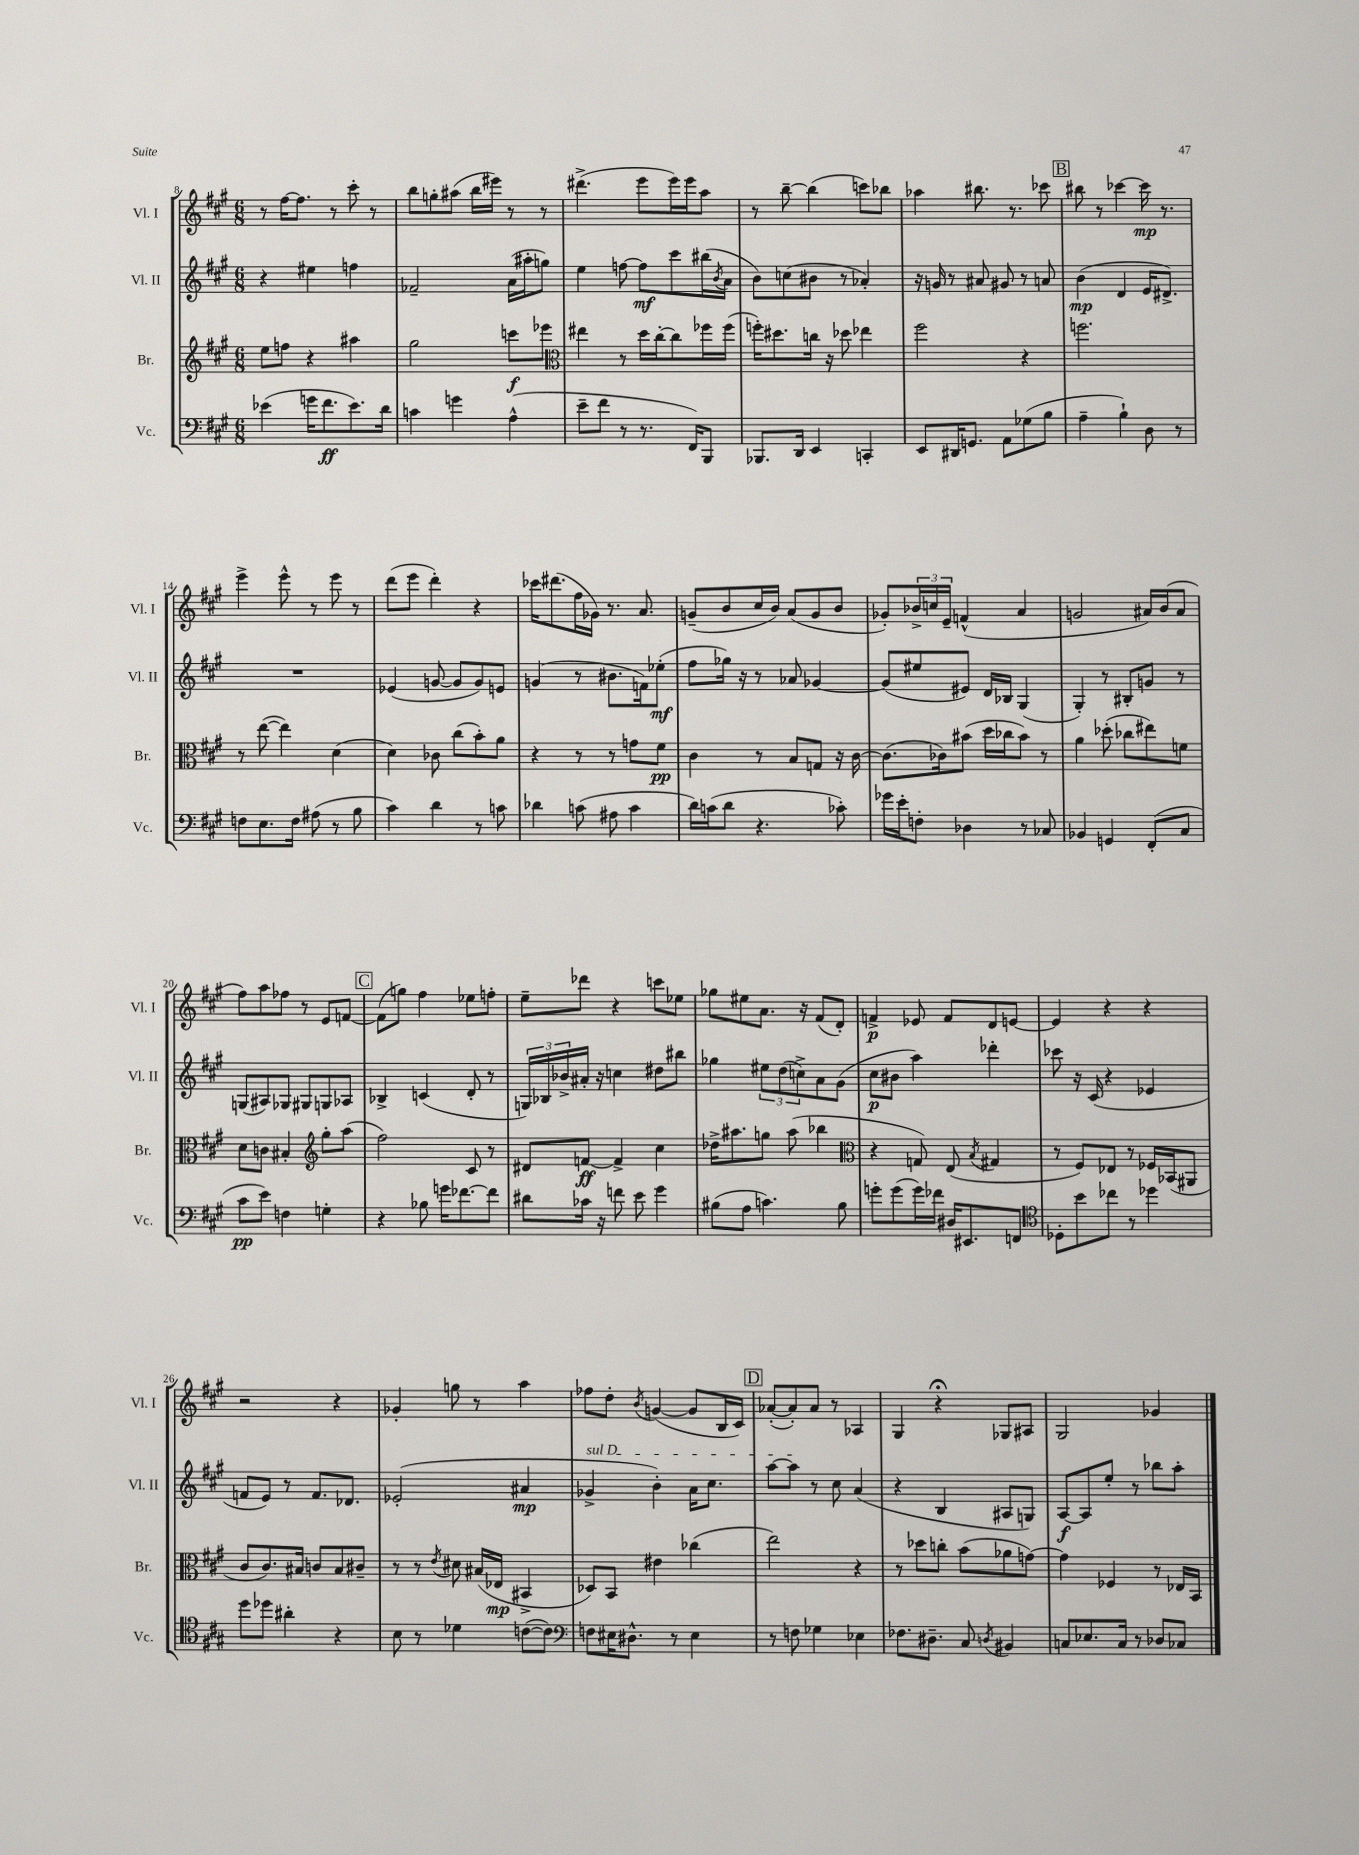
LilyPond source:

<<
\new StaffGroup <<
\new Staff = "s0" \with { instrumentName = "Vl. I" shortInstrumentName = "Vl. I" } {
    \clef treble \key a \major \numericTimeSignature \time 6/8
    r8 fis''16~ fis''8. r8 cis'''8-. r8 |
    b''8 g''8-. ais''8( b''16 eis'''16) r8 r8 |
    dis'''4.->( e'''8 e'''16) e'''16 a''8 |
    r8 b''8~-- b''4( c'''8) bes''8 |
    aes''4 bis''8. r8. ces'''8 |
    \mark \markup { \box "B" } bis''8 r8 ces'''4~ ces'''16\mp r8. |
    e'''4-> e'''8-^ r8 e'''8 r8 |
    d'''8( e'''8 d'''4-.) r4 |
    ces'''16 dis'''8.( fis''16 ges'16) r8. a'8. |
    g'8--( b'8 cis''16 b'16) a'8( g'8 b'8 |
    ges'8-.) \tuplet 3/2 { bes'16-> c''16 e'16-- } f'4-^( a'4 |
    g'2 ais'16) b'16( ais'8 |
    fis''8) a''8 fes''8 r8 e'8 f'8~ |
    \mark \markup { \box "C" } f'8( g''8) fis''4 ees''8 f''8-. |
    e''8-- des'''8 r4 c'''8 ees''8 |
    ges''8 eis''8 a'8. r16 fis'8( d'8-.) |
    f'4->\p ees'8 f'8 d'8 e'8~ |
    e'4 r4 r4 |
    r2 r4 |
    ges'4-. g''8 r8 a''4 |
    fes''8 d''8-. \acciaccatura { b'8 } g'4~( g'8 b16 cis'16) |
    \mark \markup { \box "D" } aes'8~-.( aes'8-.) aes'8 r8 aes4 |
    gis4 r4\fermata ges8 ais8 |
    gis2 ges'4 \bar "|." |
}
\new Staff = "s1" \with { instrumentName = "Vl. II" shortInstrumentName = "Vl. II" } {
    \clef treble \key a \major \numericTimeSignature \time 6/8
    r4 eis''4 f''4 |
    fes'2-- a'16( ais''16-. g''8) |
    e''4 f''8~ f''8\mf cis'''8 bis''16( \acciaccatura { b'8 } a'16 |
    b'8) c''8( bis'8 r8 aes'4-.) |
    r16 g'16 r8 ais'8 gis'8 r8 a'8 |
    \mark \markup { \box "B" } b'4\mp( d'4 e'16 dis'8.->) |
    R2. |
    ees'4( g'8~ g'8 g'8) e'8 |
    g'4( r8 bis'8. f'16) ees''8-.\mf( |
    fis''8 ges''16) r16 r8 aes'8 ges'4~ |
    ges'8( eis''8 eis'8) d'16 bes16 gis4( |
    gis4-.) r8 bis8-. g'8 r8 |
    g8( ais8) ges8 gis8 g8 aes8 |
    \mark \markup { \box "C" } bes4-> c'4( d'8-. r8 |
    \tuplet 3/2 { g16) bes16 bes'16-> } ais'16-. r16 c''4 dis''8 bis''8 |
    ges''4 \tuplet 3/2 { eis''8 d''8( c''8->) } a'8 gis'8( |
    cis''8\p bis'8 a''4) des'''4-. |
    ces'''8 r16 cis'16( r4 ees'4 |
    f'8 e'8) r8 f'8. des'8. |
    ees'2-.( ais'4\mp |
    \once \override TextSpanner.bound-details.left.text = \markup { \italic "sul D" } ges'4->\startTextSpan b'4-.) a'16 cis''8. |
    \mark \markup { \box "D" } a''8~ a''8\stopTextSpan r8 cis''8 a'4( |
    r4 b4 ais8 g8) |
    a8~\f a8 e''8-. r8 bes''8 a''8-. \bar "|." |
}
\new Staff = "s2" \with { instrumentName = "Br." shortInstrumentName = "Br." } {
    \clef treble \key a \major \numericTimeSignature \time 6/8
    e''8 f''8 r4 ais''4 |
    gis''2 c'''8\f ees'''8 |
    \clef alto eis''4 r8 d''16 cis''16~-. cis''8 fes''16 fes''16( |
    f''16-.) dis''8. c''16 r16 des''8 ees''4 |
    fis''2 r4 |
    \mark \markup { \box "B" } f''2. |
    r8 e''8~( e''4) d'4( |
    d'4) ces'8 cis''8( b'8-.) a'8 |
    r4 r8 r8 g'8 fis'8\pp |
    cis'4 r8 b8 g8 r16 cis'16~ |
    cis'8.( ces'16) bis'8( d''16 ces''16 bis'8) r8 |
    a'4 des''8-.( ces''8 eis''8) f'8 |
    d'8 c'8 bis4-. \clef treble gis''8-. a''8( |
    \mark \markup { \box "C" } fis''2) cis'8 r8 |
    dis'8 f'8~\ff f'4-> cis''4 |
    des''16-> ais''8. g''8 ais''8( bes''4 |
    \clef alto r4 g8) e8( \acciaccatura { b8 } gis4 |
    r8 fis8) ees8 r8 fes16 bes,16( ais,8 |
    cis'8 cis'8.) bis16 c'8 bis8 cis'8-- |
    r8 r8 \acciaccatura { e'8 } dis'8 bis16( ees16\mp bis,4-> |
    des8) b,8 eis'4 ces''4( |
    \mark \markup { \box "D" } e''2) r4 |
    r8 des''8 c''8-. b'8( aes'8 g'8~) |
    g'4 fes4 r8 ees16 b,16 \bar "|." |
}
\new Staff = "s3" \with { instrumentName = "Vc." shortInstrumentName = "Vc." } {
    \clef bass \key a \major \numericTimeSignature \time 6/8
    ees'4( g'16 fis'8.\ff ees'8.) d'16 |
    c'4 g'4 a4-^( |
    e'8-- fis'8 r8 r8. fis,16) b,,8 |
    bes,,8. d,16 e,4 c,4-. |
    e,8 dis,16 g,8. a,8 ges8( b8 |
    \mark \markup { \box "B" } a4-- b4-!) d8 r8 |
    f8 e8. f16 ais8( r8 b8 |
    cis'4) d'4 r8 c'8 |
    des'4 c'8( ais8 c'4 |
    d'16) c'16( d'8 r4. ces'8-.) |
    ges'16 e'16-. f8-. des4 r8 ces8 |
    bes,4 g,4 fis,8-.( cis8 |
    cis'8\pp e'8) f4 g4-. |
    \mark \markup { \box "C" } r4 bes8 g'16 fes'8.~ fes'8 |
    dis'8 ces'16 r16 f'8 e'8 gis'4 |
    bis8( a8 c'4.) bis8 |
    g'8-. g'8( g'16) fes'16 dis16 eis,8. f,8 |
    \clef tenor des8-. b'8 ces''8 r8 des''4 |
    d''8 des''8 ais'4-. r4 |
    b8 r8 des'4 c'8~( c'8) |
    \clef bass f8 eis16 dis8.-^ r8 eis4 |
    \mark \markup { \box "D" } r8 f8 ges4 ees4 |
    fes8. dis8.-- cis8 \acciaccatura { d8 } bis,4 |
    c8 ees8. c16 r8 des8 ces8 \bar "|." |
}
>>
>>
\layout { \context { \Score currentBarNumber = #8 } }
